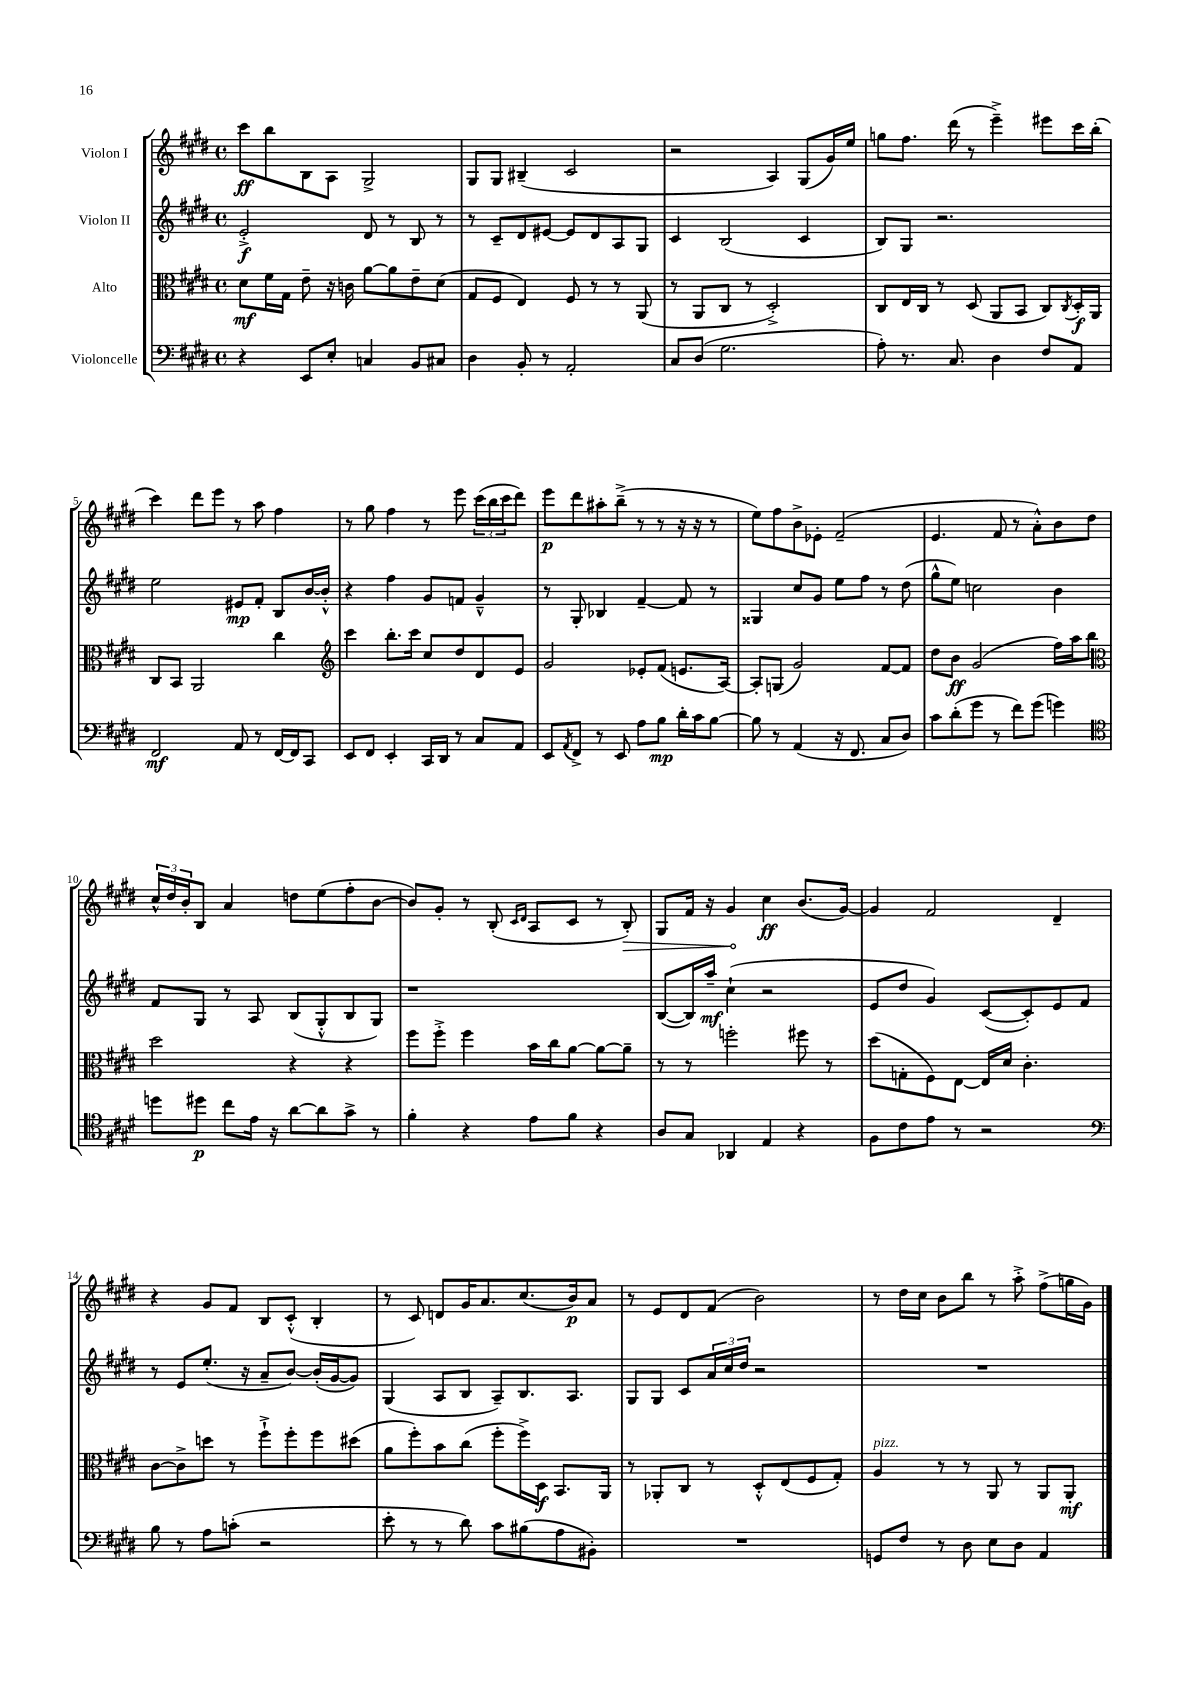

**kern	**kern	**kern	**kern
*staff4	*staff3	*staff2	*staff1
*clefF4	*clefC3	*clefG2	*clefG2
*k[f#c#g#d#]	*k[f#c#g#d#]	*k[f#c#g#d#]	*k[f#c#g#d#]
*M4/4	*M4/4	*M4/4	*M4/4
*met(c)	*met(c)	*met(c)	*met(c)
4r	8d#\L	2e'^/	8ccc#\L
.	16f#\L	.	8bb\
.	16G#\JJ	.	.
8EE/L	8e~\	.	8B\
8E'/J	16r	.	8A\J
.	16c\	.	.
4C/	[8a\L	8d#/	2G#^/
.	8a\]	8r	.
8BB/L	8e~\	8B/	.
8C#/J	(8d#\J	8r	.
=	=	=	=
4D#\	8G#/L	8r	8G#/L
.	8F#/J	8c#~/L	8G#/J
8BB'/	4E/)	8d#/	(4B#~/
8r	.	[8e#/J	.
2AA'/	8F#/	8e#/]L	2c#/
.	8r	8d#/	.
.	8r	8A/	.
.	(8AA/	8G#/J	.
=	=	=	=
8C#/L	8r	4c#/	2r
(8D#/J	8AA/L	.	.
2.G#\	8C#/J	(2B/	.
.	8r	.	.
.	2D#'^/)	.	4A/)
.	.	4c#/	(8G#/L
.	.	.	16g#/L)
.	.	.	16ee/JJ
=	=	=	=
8A'\)	8C#/L	8B/L)	8gg\L
8.r	16E/L	8G#/J	8.ff#\J
.	16C#/JJ	.	.
.	8r	2.r	.
8.C#/	.	.	(16ddd#\
.	(8D#/	.	8r
4D#\	8AA/L	.	4eee~^\)
.	8BB/J	.	.
8F#/L	8C#/L)	.	8eee#\L
.	8qC#/	.	.
8AA/J	16D#'/L	.	16ccc#\L
.	16AA/JJ	.	(16bb'\JJ
=	=	=	=
2FF#/	8C#/L	2ee\	4ccc#\)
.	8BB/J	.	.
.	2AA/	.	8ddd#\L
.	.	.	8eee\J
8AA/	.	8e#/L	8r
8r	.	8f#'/J	8aa\
[16FF#/LL	4cc#\	8B/L	4ff#\
16FF#/]J	.	.	.
8CC#/J	.	[16b/L	.
.	.	16b'^^/]JJ	.
=	=	=	=
*	*clefG2	*	*
8EE/L	4ccc#\	4r	8r
8FF#/J	.	.	8gg#\
4EE'/	8.bb'\L	4ff#\	4ff#\
.	16ccc#\Jk	.	.
16CC#/LL	8cc#/L	8g#/L	8r
16DD#/JJ	.	.	.
8r	8dd#/	8f/J	8eee\
8C#/L	8d#/	4g#~^^/	(24ccc#\LL
.	.	.	24bb\
.	.	.	24ccc#\J
8AA/J	8e/J	.	8ddd#\J)
=	=	=	=
8EE/L	2g#/	8r	8eee\L
8qAA/	.	.	.
8FF#^/J	.	8G#'/	8ddd#\
8r	.	4B-/	8aa#'\
8EE/	.	.	(8bb~^\J
8A\L	8e-'/L	[4f#~/	8r
8B\J	(8f#/J	.	8r
16d#'\LL	8.e/L	8f#/]	16r
16c#\J	.	.	16r
[8B\J	.	8r	8r
.	[16A/Jk)	.	.
=	=	=	=
8B\]	8A'/]L	4G##/	8ee\L)
8r	(8G/J	.	8ff#\
(4AA/	2g#/)	8cc#/L	8b^\
.	.	8g#/J	8e-'\J
16r	.	8ee\L	(2f#~/
8.FF#/	.	.	.
.	.	8ff#\J	.
8C#/L	[8f#/L	8r	.
8D#/J)	8f#/]J	(8dd#\	.
=	=	=	=
8c#\L	8dd#\L	8gg#^^\L	4.e/
(8d#'\	8b\J	8ee\J)	.
8g#\J	(2g#/	2cc\	.
8r	.	.	8f#/
8f#\L)	.	.	8r
(8g#\J	.	.	8a'^^\L)
4g\)	16ff#\LL)	4b\	8b\
.	16aa\J	.	.
.	8bb\J	.	8dd#\J
=	=	=	=
*clefC4	*clefC3	*	*
8dd\L	2dd#\	8f#/L	24cc#^^/LL
.	.	.	24dd#/
.	.	.	24b'/J
8dd#\J	.	8G#/J	8B/J
8cc#\L	.	8r	4a/
16e\Jk	.	8A/	.
16r	.	.	.
[8a\L	4r	(8B/L	8dd\L
8a\]	.	8G#'^^/	(8ee\
8g#^\J	4r	8B/	8ff#'\
8r	.	8G#/J)	[8b\J
=	=	=	=
4f#'\	8ff#\L	1r	8b/]L)
.	8ff#'^\J	.	8g#'/J
4r	4ff#\	.	8r
.	.	.	(8B'/
.	.	.	16qqc#/LL
.	.	.	16qqd#/JJ
8e\L	16b\LL	.	8A/L
.	16cc#\J	.	.
8f#\J	[8a\J	.	8c#/J
4r	8a\_L	.	8r
.	8a~\]J	.	8B'/)
=	=	=	=
8A/L	8r	([8B/L	8G#/L
8G#/J	8r	16B/]L)	16f#/Jk
.	.	16aa~/JJ	16r
4AA-/	2ff'\	(4cc#`\	4g#/
4E/	.	2r	4cc#\
4r	8ff#\	.	(8.b/L
.	8r	.	.
.	.	.	[16g#/Jk)
=	=	=	=
8F#\L	(8dd#\L	8e/L	4g#/]
8c#\	8G'\	8dd#/J	.
8e\J	8F#\)	4g#/)	2f#/
8r	[8E\J	.	.
2r	16E/]LL	([8c#/L	.
.	16d#/JJ	.	.
.	4.c#'\	8c#'/])	.
.	.	8e/	4d#~/
.	.	8f#/J	.
=	=	=	=
*clefF4	*	*	*
8B\	[8c#\L	8r	4r
8r	8c#^\]	8e/L	.
8A\L	8dd\J	(8.ee'/J	8g#/L
(8c'\J	8r	.	8f#/J
.	.	16r	.
2r	8ff#`^\L	8a~/L	8B/L
.	8ff#'\	[8b/J)	(8c#'^^/J
.	8ff#\	(16b'/]LL	4B'/
.	.	[16g#/J	.
.	(8dd#\J	8g#/]J)	.
=	=	=	=
8e'\	8a\L	(4G#/	8r
8r	8ff#'\)	.	8c#/)
8r	8b\	8A/L	8d/L
8d#\)	(8cc#\J	8B/J	16g#/K
.	.	.	8.a/
8c#\L	8ff#'\L	8A~/L)	.
(8B#\	16ff#^\L)	8.B/	(8.cc#/
.	16D#\JJ	.	.
8A\	8.BB/L	.	.
.	.	8.A/J	16b/k)
8BB#'\J)	.	.	8a/J
.	16AA/Jk	.	.
=	=	=	=
1r	8r	8G#/L	8r
.	8AA-'/L	8G#/J	8e/L
.	8C#/J	8c#/L	8d#/
.	8r	24a/L	(8f#/J
.	.	24cc#/	.
.	.	24dd#/JJ	.
.	8D#'^^/L	2r	2b\)
.	(8E/	.	.
.	8F#/	.	.
.	8G#'/J)	.	.
=	=	=	=
8GG/L	4A/	1r	8r
8F#/J	.	.	16dd#\LL
.	.	.	16cc#\JJ
8r	8r	.	8b\L
8D#\	8r	.	8bb\J
8E\L	8AA/	.	8r
8D#\J	8r	.	8aa'^\
4AA/	8AA/L	.	(8ff#^\L
.	8AA'/J	.	16gg\L
.	.	.	16g#\JJ)
==	==	==	==
*-	*-	*-	*-
